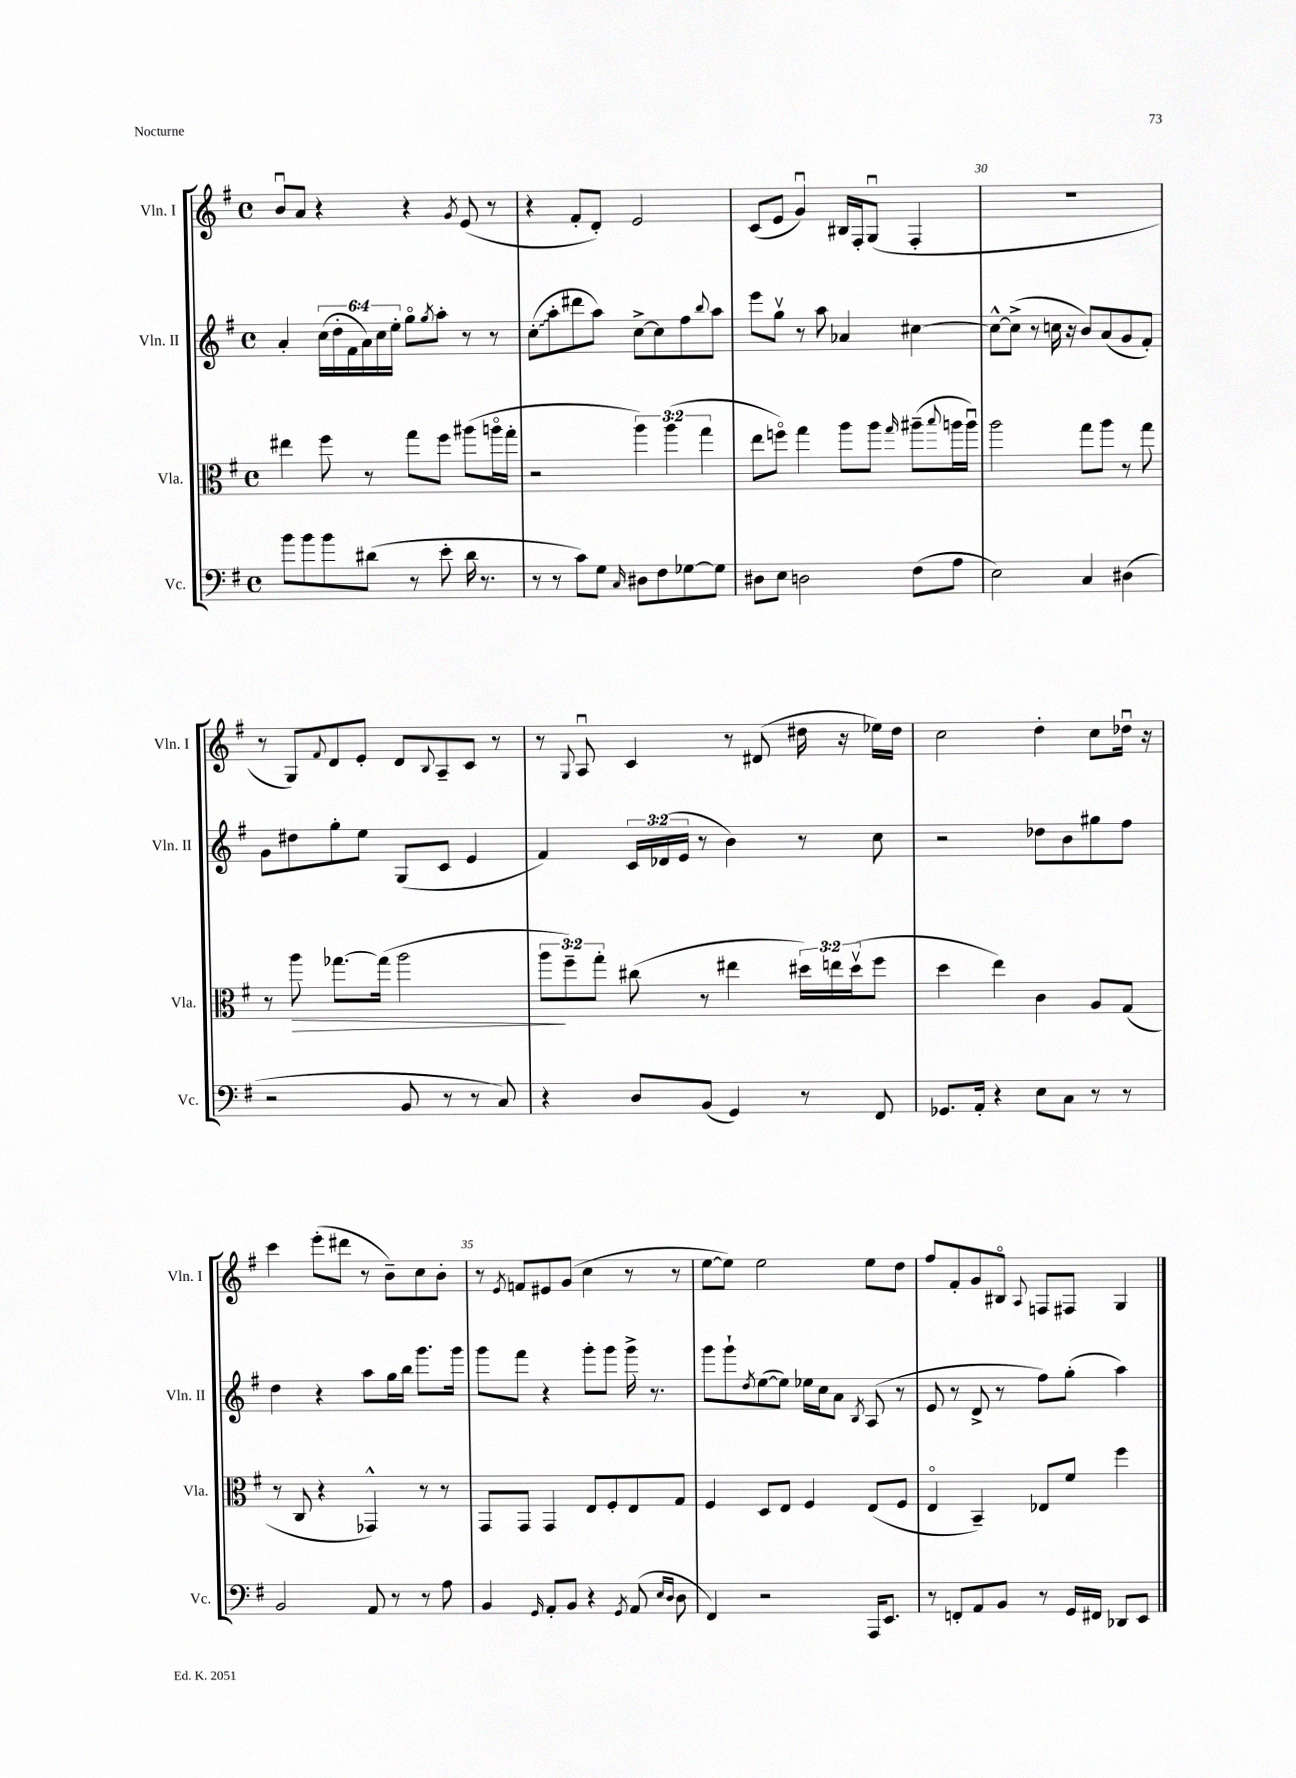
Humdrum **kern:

**kern	**kern	**kern	**kern
*staff4	*staff3	*staff2	*staff1
*clefF4	*clefC3	*clefG2	*clefG2
*k[f#]	*k[f#]	*k[f#]	*k[f#]
*M4/4	*M4/4	*M4/4	*M4/4
*met(c)	*met(c)	*met(c)	*met(c)
8b	4ee#	4a'	8bu
8b	.	.	8a
8b	8ff#	(24cc	4r
.	.	24dd'	.
.	.	24f#	.
(8d#	8r	24a)	.
.	.	24cc	.
.	.	24ee'	.
8r	8gg	8ggo	4r
.	.	8qgg	.
8e'	8ff#	8aa'	.
.	.	.	8qg
16d#	(8aa#	8r	(8e
8.r	.	.	.
.	16aao	8r	8r
.	16gg'	.	.
=	=	=	=
8r	2r	(8cc'	4r
8r	.	8aa'	.
8c)	.	8ddd#	8f#'
8G	.	8aa)	8d')
16qqC	.	.	.
8D#	6aa)	[8cc^	2e
8F#	.	8cc]	.
.	(6aa	.	.
[8G-	.	8ff#	.
.	6gg	.	.
.	.	8qqbb	.
8G-]	.	8aa	.
=	=	=	=
8D#	8ee	8eee	(8c
8E	8ffo)	8ggv	8e
2D	4gg	8r	4gu)
.	.	8aa	.
.	8aa	4a-	16B#
.	.	.	16F#'
.	8aa	.	(8Gu
.	16qqgg	.	.
(8F#	(8aa#~	[4cc#	4F#'
.	8qqbb	.	.
8A	16aa	.	.
.	16aau)	.	.
=	=	=	=
2E)	2aa	8cc#^^_	1r
.	.	(8cc#^]	.
.	.	8r	.
.	.	16cc	.
.	.	16r	.
4C	8gg	8b)	.
.	8aa	(8a	.
(4D#	8r	8g	.
.	8gg	8f#')	.
=	=	=	=
2r	8r	8g	8r
.	8aa	8dd#	8G)
.	.	.	8qqf#
.	[8.gg-	8gg'	8d
.	.	8ee	8e'
.	(16gg-]	.	.
8BB	2aa	(8G	8d
.	.	.	8qqB
8r	.	8c	8A~
8r	.	4e	8c
8C)	.	.	8r
=	=	=	=
4r	12aa	4f#)	8r
.	12ff#~)	.	.
.	.	.	8qqG
.	.	.	8Au
.	12gg'	.	.
8D	(8cc#	24c	4c
.	.	(24d-	.
.	.	24e	.
(8BB	8r	8r	.
4GG)	4ee#	4b)	8r
.	.	.	(8d#
8r	24dd#)	8r	16dd#
.	24ee	.	.
.	.	.	16r
.	(24dd#v	.	.
8FF#	8ff#	8cc	16ee-)
.	.	.	16dd#
=	=	=	=
8.GG-	4dd	2r	2cc
16AA'	.	.	.
4r	4ee)	.	.
8E	4c	8dd-	4dd'
8C	.	8b	.
8r	8A	8gg#	8cc
8r	(8G	8ff#	16dd-u
.	.	.	16r
=	=	=	=
2BB	8r	4dd	4ccc
.	8C	.	.
.	4r	4r	(8eee'
.	.	.	8ddd#
8AA	4GG-^^)	8aa	8r
8r	.	16gg	8b~)
.	.	16bb	.
8r	8r	8.ggg	8cc
8A	8r	.	8b'
.	.	16ggg	.
=	=	=	=
4BB	8GG	8ggg	8r
.	.	.	8qe
.	8GG	8fff#	8f
16qqGG	.	.	.
8AA'	4GG	4r	8e#
8BB	.	.	(8g
4r	8E	8ggg'	4cc
.	8F#'	8ggg	.
8qGG	.	.	.
(8AA	8E	16ggg^	8r
.	.	8.r	.
16qqE	.	.	.
16qqD	.	.	.
8D	8G	.	8r
=	=	=	=
4FF#)	4F#	8ggg	[8ee
.	.	8ggg`	8ee])
.	.	8qdd	.
2r	8D	([8ee	2ee
.	8E	8ee])	.
.	4F#	16ee-	.
.	.	16cc	.
.	.	8a	.
.	.	8qB	.
16AAA	(8E	(8A	8ee
8.EE	.	.	.
.	8F#	8r	8dd
=	=	=	=
8r	4Eo	8e	8ff#
8FF'	.	8r	8f#'
8AA	4BB~)	8d^	8g
8BB	.	8r	8B#o
.	.	.	8qqA
8r	8E-	8ff#)	8F
16GG	8f#	(8gg'	8F#
16FF#	.	.	.
8DD-	4ff#	4aa)	4G
8EE	.	.	.
==	==	==	==
*-	*-	*-	*-
